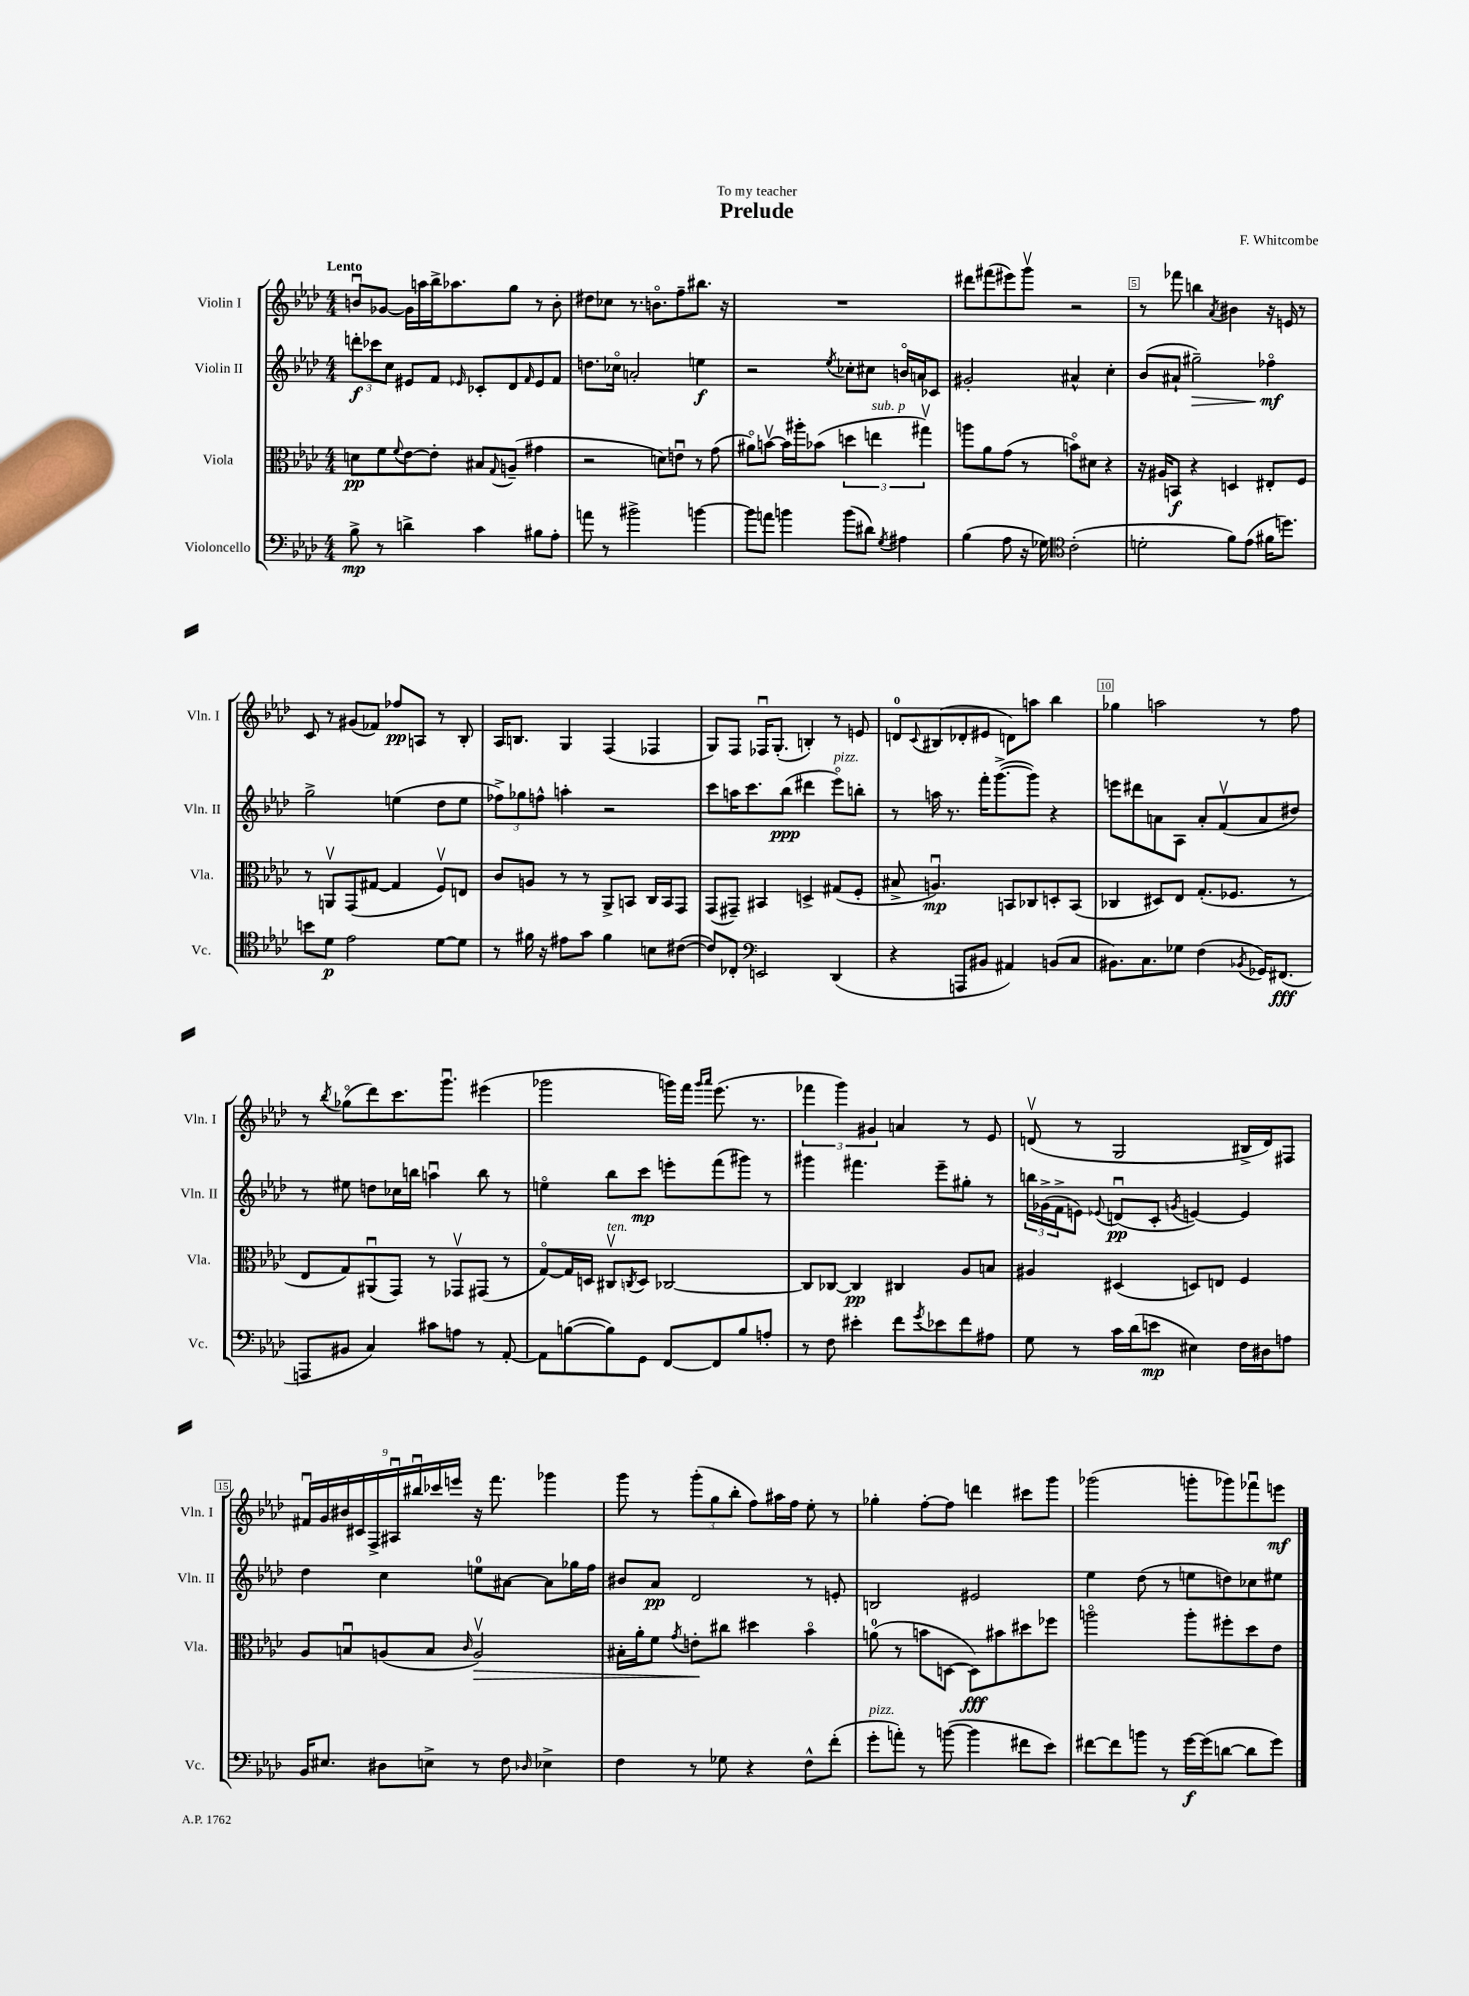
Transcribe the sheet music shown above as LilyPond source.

\header { title = "Prelude" composer = "F. Whitcombe" dedication = "To my teacher" }
<<
\new StaffGroup <<
\new Staff = "s0" \with { instrumentName = "Violin I" shortInstrumentName = "Vln. I" } {
    \clef treble \key aes \major \numericTimeSignature \time 4/4 \tempo "Lento"
    b'8\downbow ges'8~ ges'16 a''16 bes''16-> aes''8. g''8 r8 b'8-. |
    dis''8 ces''8 r8. b'8.\flageolet f''8-- bis''8. r16 |
    R1 |
    dis'''8 fis'''8( eis'''8) g'''8\upbow r2 |
    r8 fes'''8 b''4 \acciaccatura { aes'8 } bis'4 r16 e'16 r8 |
    c'8 r8 gis'8( fes'8) fes''8\pp a8 r8 bes8-. |
    aes16 b8. g4 f4( fes4 |
    g8) f8 fes16\downbow g8.-.( b4-.) r8 e'8 |
    d'8-0 \appoggiatura { c'8 } bis8( des'8-. eis'8 d'8) a''8 bes''4 |
    ges''4 a''2 r8 f''8 |
    r8 \acciaccatura { bes''8 } ges''8\flageolet( des'''8) c'''8. g'''8.\downbow eis'''4( |
    ges'''2 g'''16) f'''16 \grace { g'''16 aes'''16 } ees'''8.( r8. |
    \tuplet 3/2 { fes'''4 g'''4) gis'4 } a'4 r8 ees'8 |
    d'8\upbow( r8 g2 bis16-> d'16) fis8 |
    \tuplet 9/8 { fis'16\downbow g'16 bis'16 cis'16 f16-> ais16\downbow bis''16\downbow ces'''16 e'''16 } r16 f'''8. ges'''4 |
    g'''8 r8 \tuplet 3/2 { g'''8-.( g''8 bes''8-. } f''8) ais''16 f''16 ees''8-. r8 |
    ges''4-. f''8~-. f''8 d'''4 cis'''8 g'''8 |
    ges'''2( g'''8-. ges'''8) fes'''8\downbow e'''8\mf \bar "|." |
}
\new Staff = "s1" \with { instrumentName = "Violin II" shortInstrumentName = "Vln. II" } {
    \clef treble \key aes \major \numericTimeSignature \time 4/4
    \tuplet 3/2 { d'''8-.\f ces'''8 c''8 } eis'8 f'8 \grace { ees'16 } ces'8-. des'8 \grace { f'16 } ees'8 f'8 |
    d''8. ces''16\flageolet a'2-. e''4\f |
    r2 \acciaccatura { ees''8 } ces''8-. cis''8 b'16\flageolet a'16 ces'8 |
    gis'2-. ais'4-^ c''4-. |
    bes'8( ais'8-! gis''2--\>) fes''4\flageolet\mf\! |
    g''2-> e''4( des''8 e''8 |
    \tuplet 3/2 { fes''8->) ges''8 f''8-^ } a''4-. r2 |
    c'''8 a''16 c'''8. bes''8\ppp( dis'''4 ees'''8\flageolet^\markup { \italic "pizz." }) b''8-. |
    r8 a''16 r8. f'''16-. g'''8.~->( g'''8) r4 |
    e'''8 dis'''8 a'8 aes8 a'8-. f'8\upbow( a'8 dis''8) |
    r8 eis''8 d''8 ces''16 b''16 a''4\downbow b''8 r8 |
    e''4\flageolet bes''8 c'''8\mp e'''8-. f'''8( gis'''8) r8 |
    gis'''4 fis'''4. ees'''8-- gis''8-. r8 |
    \tuplet 3/2 { b''16 ges'16->( f'16-> } e'8) \appoggiatura { ees'8 } d'8\downbow\pp( c'8-. \acciaccatura { g'8 } e'4~) e'4 |
    des''4 c''4 e''8-0 ais'8~ ais'8 ges''16 f''16 |
    bis'8 aes'8\pp des'2 r8 e'8-. |
    b2 eis'2 |
    ees''4 des''8( r8 e''8 d''8) ces''8 eis''8 \bar "|." |
}
\new Staff = "s2" \with { instrumentName = "Viola" shortInstrumentName = "Vla." } {
    \clef alto \key aes \major \numericTimeSignature \time 4/4
    d'8\pp f'8 \appoggiatura { f'8 } ees'8~ ees'8-. bis8 \appoggiatura { g8 } a8--( gis'4 |
    r2 d'8) e'8\downbow r8 g'8( |
    ais'8\flageolet) b'8~\upbow b'16 ais''16-. bes'8( \tuplet 3/2 { d''4 e''4^\markup { \italic "sub. p" } gis''4\upbow) } |
    a''8 aes'8 g'8( r8 b'8\flageolet) dis'8 r4 |
    r16 ais16 b,8\f r4 d4 eis8-. f8 |
    r8 a,8\upbow g,8( gis8~ gis4 f8\upbow) e8 |
    c'8 a8 r8 r8 aes,8-> b,8 c16 b,16 g,8 |
    g,8( gis,8--) bis,4 d4-> gis8( f8-. |
    bis8-> a4.\downbow\mp) b,8 ces8 d8-. b,8( |
    ces4 dis8) ees8 g8.-.( fes8. r8 |
    ees8 g8) ais,8\downbow( g,8) r8 ges,8\upbow gis,8( r8 |
    g8~\flageolet) g16 d16 cis8\upbow^\markup { \italic "ten." } \acciaccatura { c8 } d8 ces2~ |
    ces8 ces8~ ces4\pp cis4 aes8 b8 |
    ais4 dis4( d8) e8 f4 |
    aes8 b8\downbow a8( b8 \grace { c'16 } a2\upbow\>) |
    bis16-. aes'16-. f'8 \acciaccatura { g'8 } e'8-.\! cis''8 dis''4 bes'4\flageolet |
    a'8-0( r8 b'8 d8~ d8\fff) bis'8 dis''8 fes''8 |
    a''2\flageolet a''8-. fis''8-. des''8 ees'8 \bar "|." |
}
\new Staff = "s3" \with { instrumentName = "Violoncello" shortInstrumentName = "Vc." } {
    \clef bass \key aes \major \numericTimeSignature \time 4/4
    bes8->\mp r8 d'4-> c'4 bis8 aes8-. |
    a'8 r8 bis'2-> b'4~ |
    b'8 a'8 b'4 b'8( dis'8) \acciaccatura { g8 } ais4 |
    bes4( aes8 r16 ges16) \clef tenor c'2-.( |
    d'2-. f'8) ees'8( fis'16 d''8.) |
    b'8 des'8\p ees'2 des'8~ des'8 |
    r8 fis'16 r16 eis'8 g'8 fis'4 b8 cis'8~( |
    cis'8) ces8-. \clef bass e,2 des,4( |
    r4 a,,8 bis,8 ais,4) b,8( c8 |
    bis,8.) c8. ges8 f4( \acciaccatura { bes,8 } ges,16) fis,8.\fff( |
    a,,8 bis,8 c4) cis'8 a8 r8 aes,8~-. |
    aes,8 b8~( b8) g,8 f,8~ f,8 b8 a8-. |
    r8 f8 eis'4-. f'8 \acciaccatura { g'8 } ees'8 f'8 ais8 |
    g8 r8 c'16 des'16( e'8\mp eis4) f16 dis16 a8 |
    bes,16 eis8. dis8 e8-> r8 f8 \grace { des16 } ees4-> |
    f4 r8 ges8 r4 f8-^ f'8-.( |
    g'8-.^\markup { \italic "pizz." } a'8-.) r8 b'8~( b'4 fis'8 ees'8) |
    fis'8~ fis'8 b'8 r8 g'16~\f g'16( d'8~ d'8 g'8) \bar "|." |
}
>>
>>
\layout { \context { \Score \override BarNumber.break-visibility = ##(#f #t #t) barNumberVisibility = #(every-nth-bar-number-visible 5) \override BarNumber.stencil = #(make-stencil-boxer 0.1 0.3 ly:text-interface::print) } }
